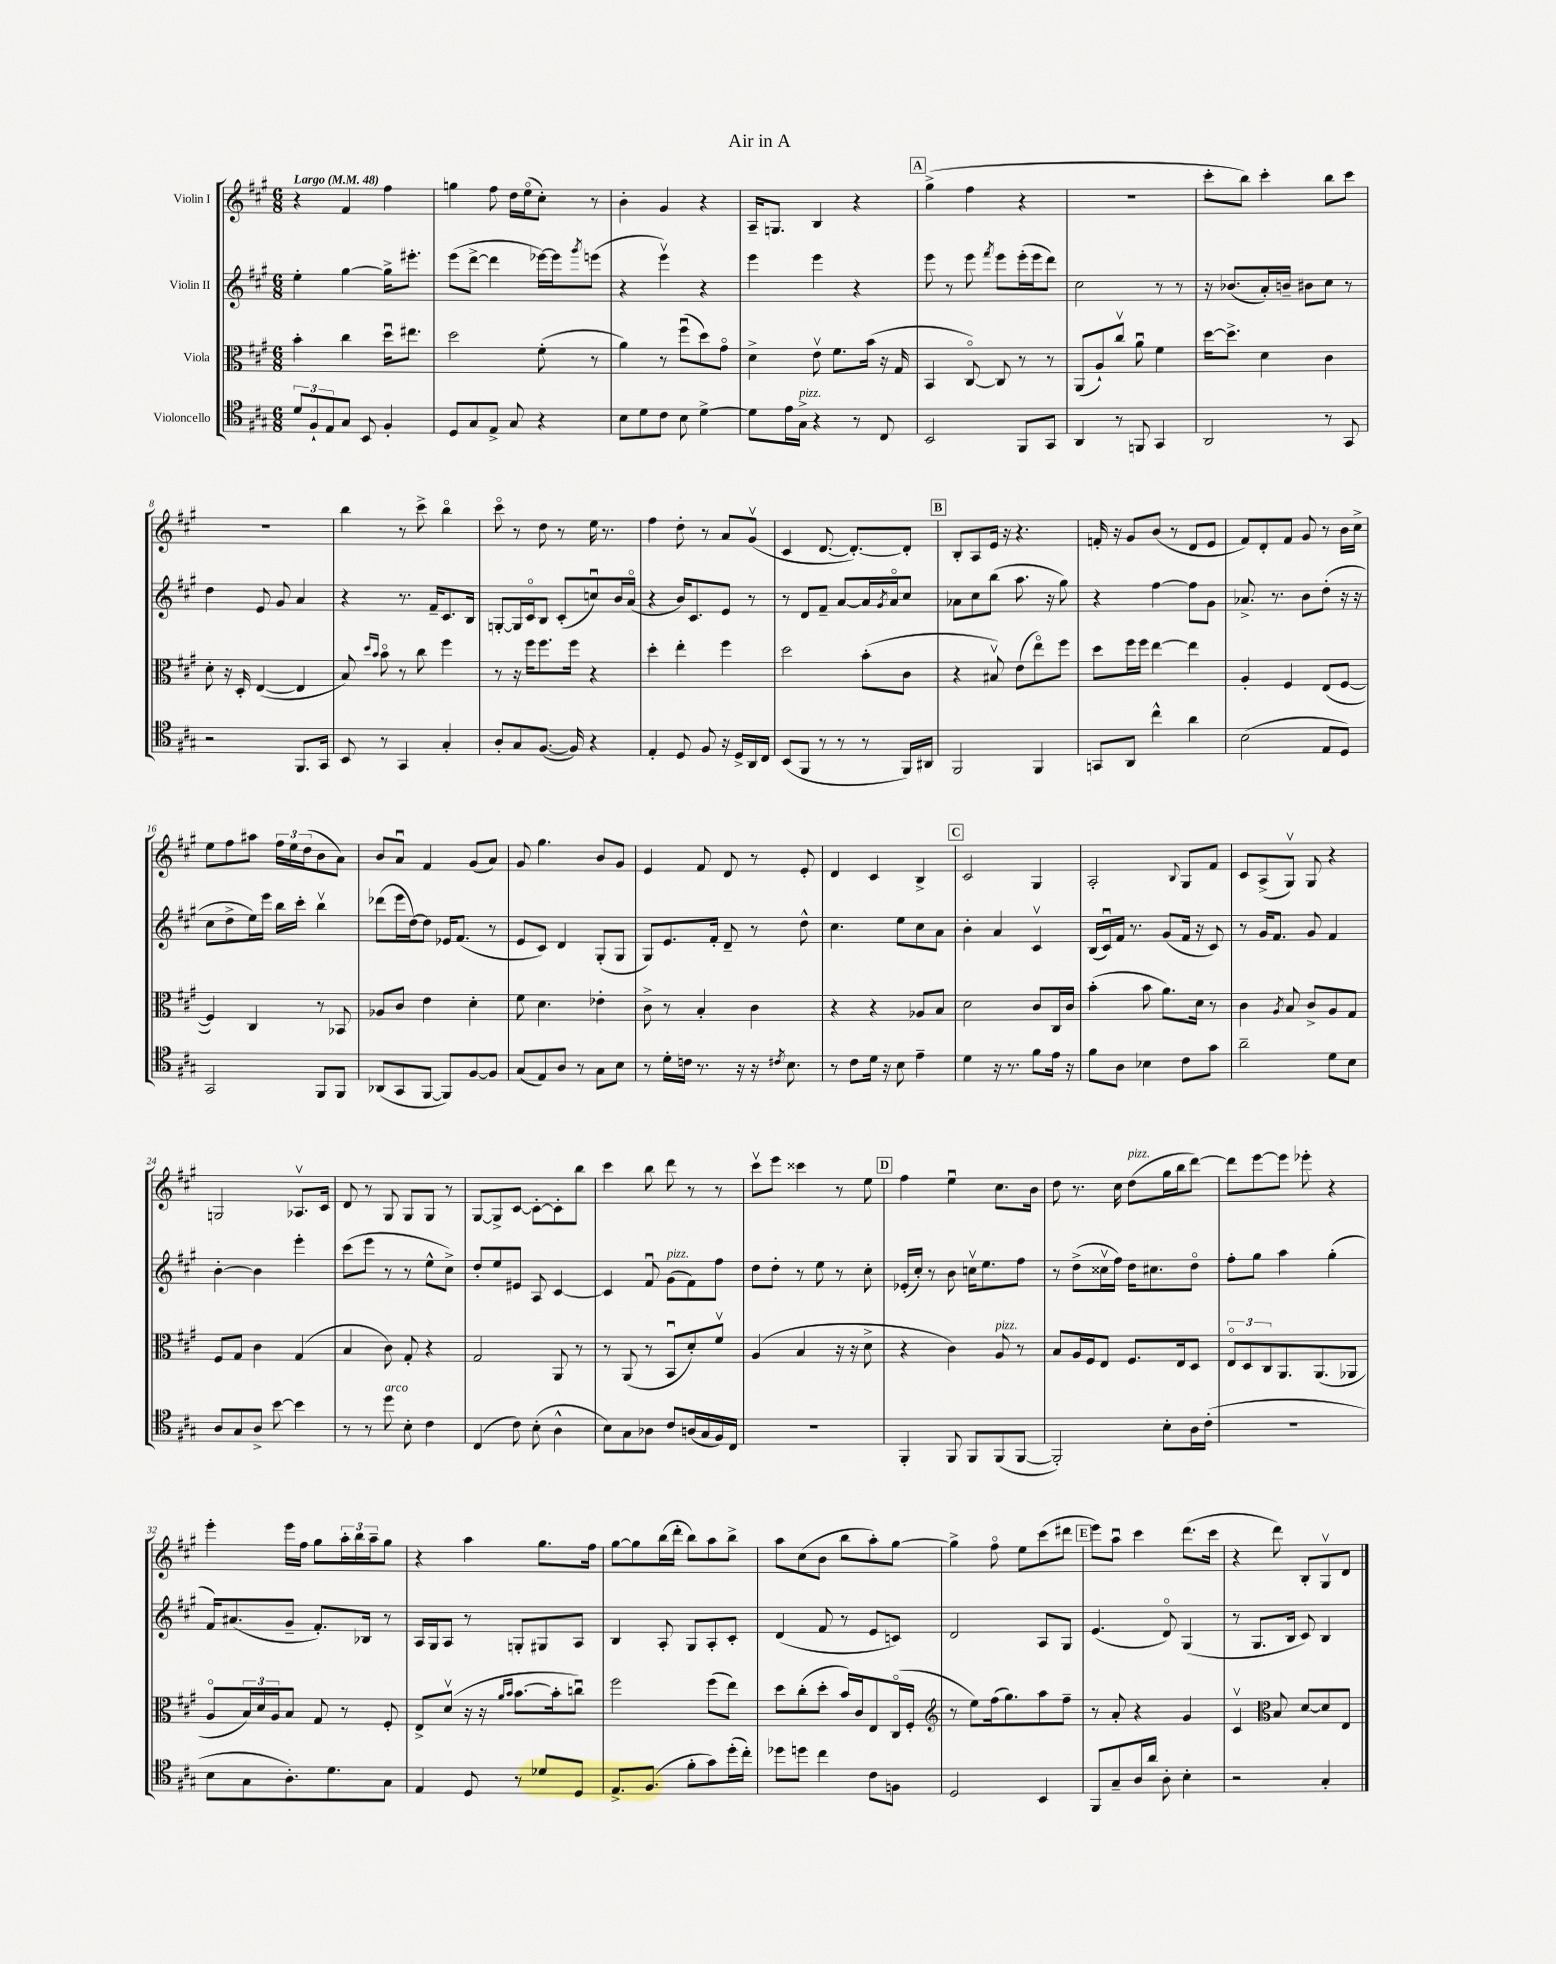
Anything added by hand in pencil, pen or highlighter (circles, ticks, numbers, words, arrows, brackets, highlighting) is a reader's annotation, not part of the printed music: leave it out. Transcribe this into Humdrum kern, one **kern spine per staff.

**kern	**kern	**kern	**kern
*staff4	*staff3	*staff2	*staff1
*clefC4	*clefC3	*clefG2	*clefG2
*k[f#c#g#]	*k[f#c#g#]	*k[f#c#g#]	*k[f#c#g#]
*M6/8	*M6/8	*M6/8	*M6/8
*MM48	*MM48	*MM48	*MM48
12d/L	4b'\	4ee'\	4r
12F#`/	.	.	.
12E/	.	.	.
8G#/J	4cc#\	[4gg#\	4f#/
8BB/	.	.	.
4F#'/	16ddu\LK	16gg#^\]LK	4ff#\
.	8.ee#\J	8.eee#'\J	.
=	=	=	=
8D/L	2dd\	(8eee\L	4gg\
8G#/	.	[8ddd^\J	.
8E^/J	.	4ddd\]	8ff#\
8G#/	.	.	16dd\LL
.	.	.	(16eeo\J
4r	(8f#'\	[16eee-\LL)	8cc#'\J)
.	.	16eee-\]J	.
.	.	8qggg#/	.
.	8r	(8eee\J	8r
=	=	=	=
8B\L	4a\)	4r	4b'\
8d\	.	.	.
8c#\J	8r	4eeev\)	4g#/
8B\	(8ff#u\L	.	.
[4d^\	8dd\)	4r	4r
.	8g#o\J	.	.
=	=	=	=
8d\]L	4d^\	4eee\	16A~/LK
.	.	.	8.G/J
16e\L	.	.	.
16G#^\JJ	.	.	.
4r	8ev\	4eee\	4B/
.	8.f#\L	.	.
8r	.	4r	4r
.	(16b\Jk	.	.
8C#/	16r	.	.
.	16G#/	.	.
=	=	=	=
2BB/	4BB/	8eee\	(4gg#^\
.	.	8r	.
.	[8C#o/)	8eee\	4ff#\
.	.	8qfff#/	.
.	8C#/]	8eee\L	.
8FF#/L	8r	(16eee'\L	4r
.	.	16eee\J	.
8GG#/J	8r	8ddd\J)	.
=	=	=	=
4AA/	(8AA/L	2cc#\	2.r
.	8A`/)	.	.
8r	8cc#v/J	.	.
8FF/	8au\	.	.
4GG#/	4f#\	8r	.
.	.	8r	.
=	=	=	=
2AA/	[16dd\LK	16r	8ccc#'\L
.	8.dd^\]J	(8.b-/L	.
.	.	.	8bb\J)
.	4d\	16a'/L)	4ccc#'\
.	.	16b~/JJ	.
.	.	8b#\L	.
8r	4c#\	8cc#\J	8bb\L
8GG#/	.	8r	8ccc#\J
=	=	=	=
2r	8d'\	4dd\	2.r
.	16r	.	.
.	16D'/	.	.
.	([4E/	8e/	.
.	.	8g#/	.
8.FF#/L	4E/]	4a/	.
16GG#/Jk	.	.	.
=	=	=	=
8BB/	8B/)	4r	4bb\
.	16qqdd/LL	.	.
.	16qqb/JJ	.	.
8r	8bo\	.	.
4GG#/	8r	8.r	8r
.	8cc#\	.	8ccc#^\
.	.	16f#~/LK	.
4G#'/	4ff#\	8.c#/	4bbo\
.	.	16B/Jk	.
=	=	=	=
8A'/L	8r	[8G'/L	8ccc#o\
8G#/	16r	16G/]L	8r
.	16ff#\LK	16c#o/J	.
([8.F#/J	8.ff#\	8B/J	8dd\
.	.	(8c#'/L	8r
16F#/])	16ff#\Jk	.	.
4r	4r	8ccu/)	16ee\
.	.	.	8.r
.	.	16b/L	.
.	.	(16ao/JJ	.
=	=	=	=
4E'/	4dd'\	4r	4ff#\
8D/	4ee'\	16b/LK)	8dd'\
.	.	8.c#/	.
8F#/	.	.	8r
16r	4ff#\	8e/J	8a/L
16D^/LL	.	.	.
16AA/	.	8r	(8g#v/J
16C#/JJ	.	.	.
=	=	=	=
(8BB/L	2dd\	8r	4c#/
8FF#/J	.	8d/L	.
8r	.	8f#~/J	[8.d/
8r	.	[8a/L	.
.	.	.	8.d'/_L)
8r	(8b'\L	16a/]L	.
.	.	8qg#/	.
.	.	16ao/J	.
16FF#/LL)	8c#\J	8cc#/J	8d'/]J
16AA#/JJ	.	.	.
=	=	=	=
2FF#/	4r	8a-\L	8B'/L
.	.	8cc#\	8A/
.	8B#v/)	(8bb\J	16e/Jk
.	.	.	16r
.	(8e\L	8.aa\	4.r
4FF#/	8eeo\)	.	.
.	.	16r	.
.	8ff#\J	8gg#\)	.
=	=	=	=
8GG/L	8dd\L	4r	16f'/
.	.	.	16r
8AA/J	16ff#\L	.	8g#/L
.	16ff#\JJ	.	.
4cc#^^\	[4ee\	[4ff#\	(8b/J
.	.	.	8r
4a\	4ee\]	8ff#\]L	8d/L
.	.	8g#\J	8e/J
=	=	=	=
(2B\	4A'/	8.a-^/	8f#/L)
.	.	.	8d'/
.	.	8.r	.
.	4F#/	.	8f#/J
.	.	8b\L	8g#/
8E/L	(8E/L	(8dd'\J	8r
8D/J)	[8F#/J	16r	16b\LL
.	.	16r	16cc#^\JJ
=	=	=	=
2GG#/	4F#/])	8cc#\L	8ee\L
.	.	8dd^\	8ff#\
.	4C#/	16ee\L)	8aa#\J
.	.	16eee\JJ	.
.	.	16bb\LL	24ff#\LL
.	.	.	24ee\
.	.	16ccc#'\JJ	.
.	.	.	(24dd\J
8FF#/L	8r	4bbv\	8b\
8FF#/J	8BB-/	.	8a\J)
=	=	=	=
(8AA-/L	8A-/L	(8ddd-\L	8b/L
8GG#/	8c#/J	16eee\L	8au/J
.	.	[16dd\J)	.
[8FF#/J	4e\	8dd\]J	4f#/
8FF#/]L)	.	16e-/LK	.
.	.	(8.f#/J	.
[8F#/	4d'\	.	(8g#/L
8F#/]J	.	8r	8a/J)
=	=	=	=
(8G#/L	8f#\	8e/L	8g#/
8E/)	4.d\	8c#/J)	4.gg#\
8A/J	.	4d/	.
8r	.	.	.
8G#\L	4e-'\	(8G#'/L	8b/L
8B\J	.	8G#/J	8g#/J
=	=	=	=
8r	8c#^\	8G#/L)	4e/
16d'\LL	8r	8.e/	.
16c\JJ	.	.	.
8.r	4B'/	.	8f#/
.	.	16f#'/Jk	.
.	.	8d~/	8d/
16r	.	.	.
16r	4c#\	8r	8r
8qc#/	.	.	.
8.B\	.	.	.
.	.	8dd^^\	8e'/
=	=	=	=
8r	4r	4.cc#\	4d/
8c#\L	.	.	.
16d\Jk	4r	.	4c#/
16r	.	.	.
8B\	.	8ee\L	.
4e~\	8A-/L	8cc#\	4B^/
.	8B/J	8a\J	.
=	=	=	=
4d\	2d\	4b'\	2c#/
16r	.	4a/	.
8.r	.	.	.
8f#\L	8c#/L	4c#v/	4G#/
16e\Jk	16C#/L	.	.
16r	16c#/JJ	.	.
=	=	=	=
8f#\L	(4b'\	(16B/LL	2A'/
.	.	16c#u/)	.
8A\J	.	16f#/JJ	.
.	.	8.r	.
4B-\	8b\	.	.
.	8.a\L)	(8g#/L	.
.	.	.	8qqB/
8c#\L	.	16f#/Jk	8G#/L
.	16d\Jk	16r	.
8g#\J	8r	8c#/)	8f#/J
=	=	=	=
2a~\	4c#\	8r	8c#/L
.	.	16g#/LK	(8A^/
.	.	8.f#/J	.
.	8qA/	.	.
.	8B/	.	8G#v/J)
.	8c#^/L	8g#/	8G#/
8d\L	8A/	4f#/	4r
8B\J	8G#/J	.	.
=	=	=	=
8A/L	8F#/L	[4b'\	2G/
8G#/	8G#/J	.	.
8A^/J	4c#\	4b\]	.
[8b\	.	.	.
4b\]	(4G#/	4eee'\	8.A-v/L
.	.	.	16c#/Jk
=	=	=	=
8r	4B/	(8ccc#\L	8d/
8r	.	8eee\J	8r
8dd\	8c#\)	8r	8G#/
8B'\	8G#'/	8r	8G#/L
4c#\	4r	8ee^^\L	8G#/J
.	.	8cc#^\J)	8r
=	=	=	=
(4C#/	2G#/	8dd'/L	[8G#/L
.	.	8ee/	8G#^/]
8c#\)	.	8e#/J	[8c#/J
(8B'\	.	8A/	8c#'\_L
4A^^\	8AA/	[4c#/	8c#'\]
.	8r	.	8bb\J
=	=	=	=
8B\L)	8r	4c#/]	4ccc#\
8G#\	(8AA/	.	.
8A-\J	8r	8f#u/	8bb\
8c#/L	8BBu/L	(8g#\L	8ddd\
(16A/L	8d'/)	8f#\)	8r
16G#/	.	.	.
16F#/)	8f#v/J	8ff#\J	8r
16C#/JJ	.	.	.
=	=	=	=
2.r	(4A/	8dd\L	8ccc#v\L
.	.	8dd'\J	8eee\J
.	4B/	8r	4ccc##\
.	.	8ee\	.
.	16r	8r	8r
.	16r	.	.
.	8d^\	8cc#'\	8ee\
=	=	=	=
4FF#'/	4r	(16e-'/LL	4ff#\
.	.	16cc#'/JJ)	.
.	.	8r	.
8FF#/	4c#\)	8b\	4eeu\
8FF#/L	.	16ccv\LK	.
.	.	8.ee\	.
(8FF#/	8A/	.	8.cc#\L
[8FF#/J	8r	8ff#\J	.
.	.	.	16b\Jk
=	=	=	=
2FF#'/])	8B/L	8r	8dd\
.	16A/L	(8dd^\L	8.r
.	16F#/J	.	.
.	8E/J	16cc##v\L	.
.	.	16ff#\JJ)	16cc#\
.	8.F#/L	16dd\LK	(8dd\L
.	.	8.cc#\	.
8B'\L	.	.	16gg#\L
.	16E/k	.	16bb\J
16A\L	8D/J	8ddo\J	[8ddd\J)
(16c#'\JJ	.	.	.
=	=	=	=
2.r	12Eo/L	8ff#'\L	8ddd\]L
.	12D/	.	.
.	.	8gg#\J	[8eee\
.	12C#/	.	.
.	8.AA/	4aa\	8eee\]J
.	.	.	8eee-'\
.	(8.AA/	.	.
.	.	(4gg#'\	4r
.	8AA-/J	.	.
=	=	=	=
8B\L	8Ao/L	16f#/LK)	4eee'\
.	.	(8.a#/	.
8G#\	24B/L)	.	.
.	24d/	.	.
.	24A/J	.	.
8.A'\)	8B/J	8g#~/J	16eee\LL
.	.	.	16ff#\JJ
.	8G#/	8.f#'/L)	8gg#\L
8.d\	.	.	.
.	8r	.	24aa'\L
.	.	.	24bb\
.	.	16B-/Jk	.
.	.	.	24aa~\J
8G#\J	8F#'/	8r	8gg#\J
=	=	=	=
4E/	8E^/L	16A/LL	4r
.	.	16G#/J	.
.	(8dv/J	8A/J	.
8D/	16r	8r	4aa\
.	16r	.	.
.	16qqa/LL	.	.
.	16qqb/JJ	.	.
8r	[8.b\L	8G'/L	.
8d-/L	.	8G#/	8.gg#\L
.	16b'\]k	.	.
8D/J	8ccu\J)	8A/J	.
.	.	.	16ff#\Jk
=	=	=	=
8.E^/L	2ff#\	4B/	[8gg#\L
.	.	.	8gg#\]
(8.F#/J	.	.	.
.	.	8A'/	(16bb\L
.	.	.	16ddd'\JJ
8f#'\L	.	8G#/L	8bb\L)
8g#\)	(8ff#\L	8A'/	8aa\
(16dd'\L	8ee\J)	8c#'/J	8bb^\J
16cc#'\JJ)	.	.	.
=	=	=	=
8dd-\L	8dd\L	(4d/	8aa\L
8dd\J	(8cc#'\	.	(8cc#\
4cc#\	8dd'\J	8f#/	8b\J
.	16b/LL)	8r	8bb\L
.	16c#/J	.	.
8c#\L	8E/	8e/L	8aa'\)
8F\J	(16C#o/L	8c/J)	[8gg#\J
.	16F#'/JJ	.	.
=	=	=	=
*	*clefG2	*	*
2D/	8r	2d/	4gg#^\]
.	8ee\L)	.	.
.	(16ff#\k	.	8ff#o\
.	8.gg#\)	.	.
.	.	.	8ee\L
4BB/	8aa\	8A/L	(8ccc#\
.	8ff#~\J	8G#/J	8ddd#\J
=	=	=	=
8FF#/L	8r	(4.e/	8eee\L)
8G#~/	8a'/	.	8aau\J
16A/L	4r	.	4ccc#\
16a/JJ	.	.	.
8A'\	.	8do/)	.
4B'\	4g#/	(4G#/	(8.ddd\L
.	.	.	16ccc#\Jk
=	=	=	=
2r	4c#v/	8r	4r
.	.	8.G#/L	.
*	*clefC3	*	*
.	8B/	.	8ddd\)
.	.	16B/Jk	.
.	[8d/L	8c#/)	8B'/L
4G#'/	8d/]	4B/	8G#v/
.	8E/J	.	8d/J
==	==	==	==
*-	*-	*-	*-
